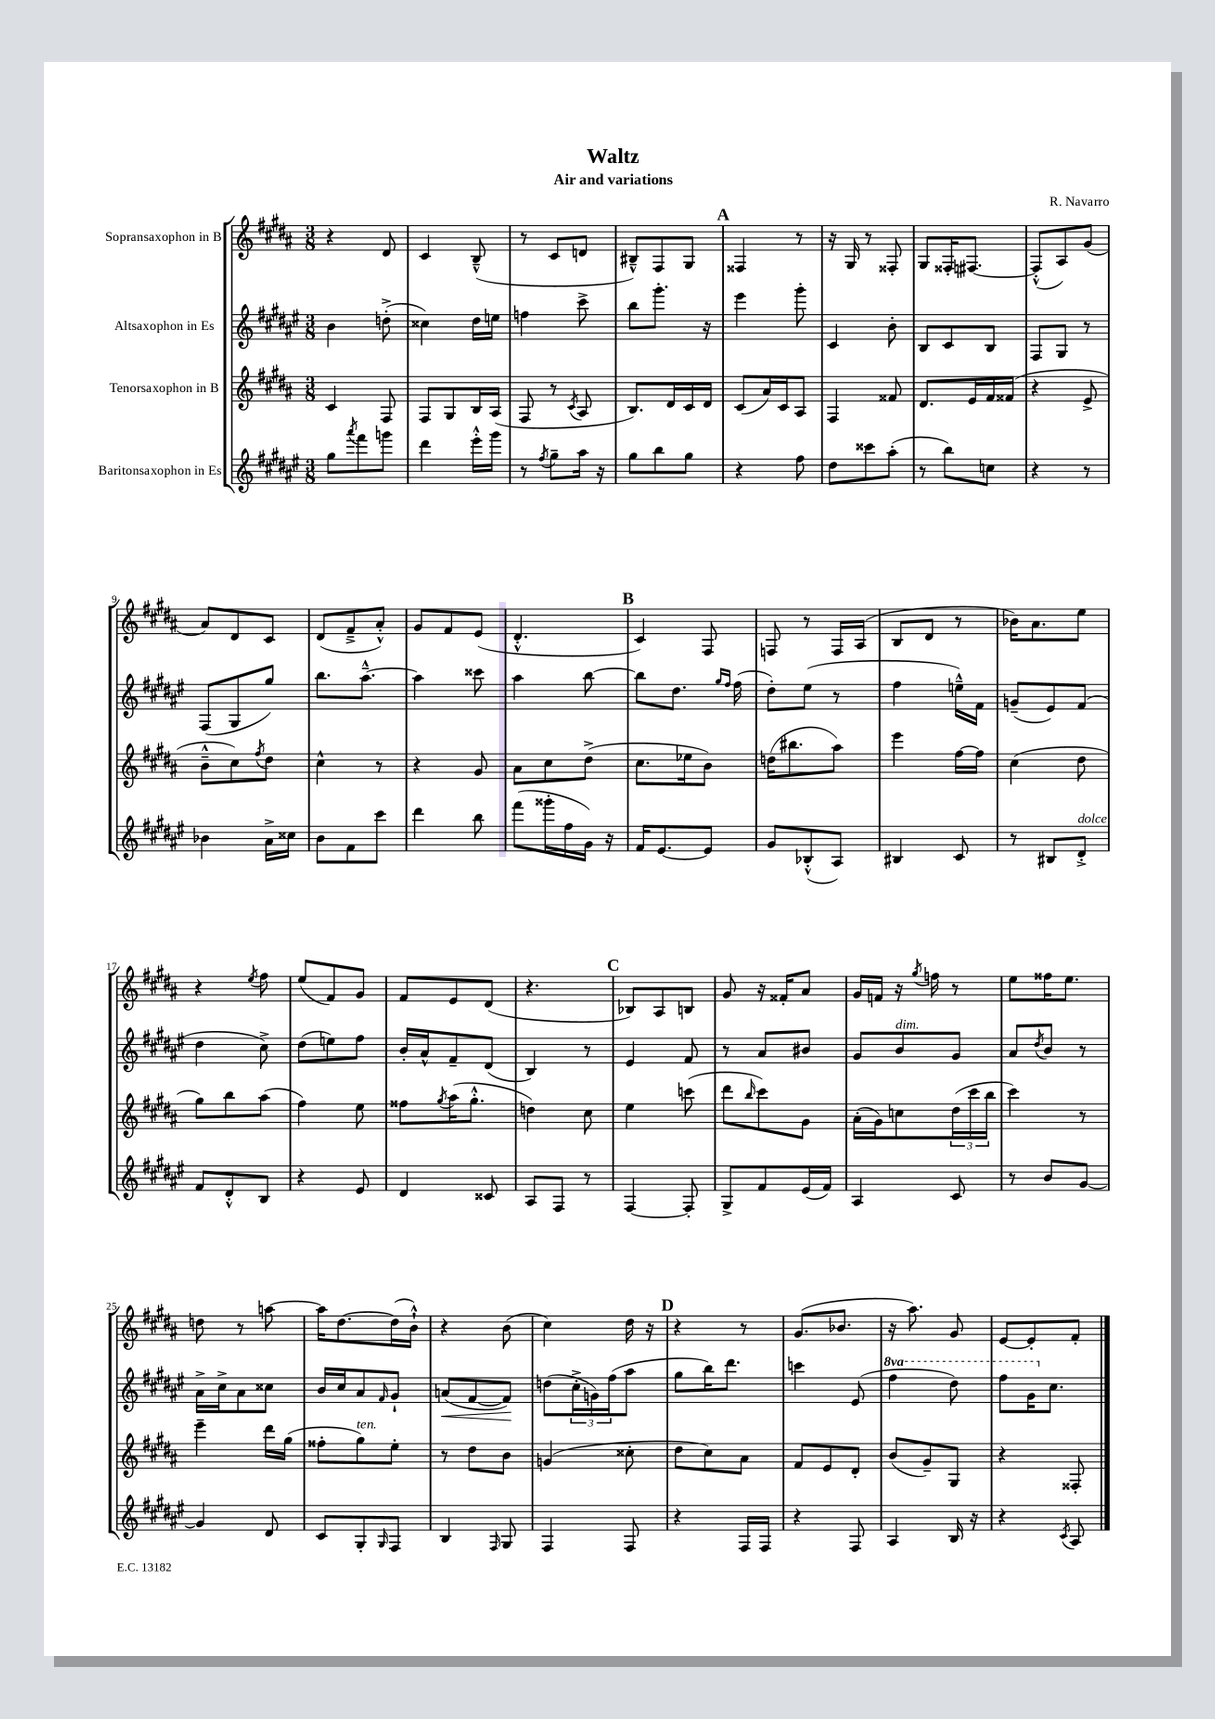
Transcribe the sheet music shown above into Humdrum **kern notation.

**kern	**kern	**kern	**dynam	**kern
*part4	*part3	*part2	*part2	*part1
*staff4	*staff3	*staff2	*staff2	*staff1
*I"Baritonsaxophon in Es	*I"Tenorsaxophon in B	*I"Altsaxophon in Es	*	*I"Sopransaxophon in B
*clefG2	*clefG2	*clefG2	*	*clefG2
*k[f#c#g#d#a#e#]	*k[f#c#g#d#a#]	*k[f#c#g#d#a#e#]	*	*k[f#c#g#d#a#]
*M3/8	*M3/8	*M3/8	*	*M3/8
=1	=1	=1	=1	=1
8gg#\L	4c#/	4b\	.	4r
8qaaa#/	.	.	.	.
8fff#\	.	.	.	.
8gggn\J	8F#/	(8ddn'^\	.	8d#/
=2	=2	=2	=2	=2
4ddd#\	8F#/L	4cc##X\)	.	4c#/
.	8G#/	.	.	.
16eee#'^^\LL	16B/L	16dd#\LL	.	(8B~^^/
16ggg#\JJ	(16A#/JJ	16een\JJ	.	.
=3	=3	=3	=3	=3
8r	8F#/	4ffn\	.	8r
8qff#/	.	.	.	.
8gg#~\L	8r	.	.	8c#/L
.	8qc#/	.	.	.
16aa#\Jk	8A#/	8ccc#^\	.	8dn/J
16r	.	.	.	.
=4	=4	=4	=4	=4
8gg#\L	8.B/L)	8bb\L	.	8B#X~^^/L)
8bb\	.	8.ggg#'\J	.	8F#/
.	16d#/L	.	.	.
8gg#\J	16c#/	.	.	8G#/J
.	16d#/JJ	16r	.	.
!!LO:REH:place=s1:t=A
=5	=5	=5	=5	=5
4r	(8c#/L	4eee#\	.	4F##X/
.	16a#/L)	.	.	.
.	16c#/J	.	.	.
8ff#\	8A#/J	8ggg#'\	.	8r
=6	=6	=6	=6	=6
8dd#\L	4F#/	4c#/	.	16r
.	.	.	.	16G#/
8ccc##X\	.	.	.	8r
(8aa#'\J	8f##X/	8b'\	.	8F##X'/
=7	=7	=7	=7	=7
8r	8.d#/L	8B/L	.	8G#/L
8bb\L)	.	8c#/	.	16F##X'/K
.	16e/L	.	.	[8.F#X/J
8ccn\J	16f#/	8B/J	.	.
.	(16f##X/JJ	.	.	.
=8	=8	=8	=8	=8
4r	4r	8F#/L	.	(8F#'^^/L]
.	.	8G#/J	.	8A#/)
8r	8e^/	8r	.	(8g#/J
!!LO:LB:g=z
=9	=9	=9	=9	=9
4b-X\	8b~^^\L	(8F#/L	.	8a#/L)
.	8cc#\)	8G#/	.	8d#/
.	8qff#/	.	.	.
16a#^\LL	8dd#\J	8gg#/J)	.	8c#/J
16cc##X\JJ	.	.	.	.
=10	=10	=10	=10	=10
8b\L	4cc#^^\	8.bb\L	.	(8d#/L
8f#\	.	.	.	8f#~^/
.	.	[8.aa#~^^\J	.	.
8ccc#\J	8r	.	.	8a#'^^/J)
=11	=11	=11	=11	=11
4ddd#\	4r	4aa#\]	.	8g#/L
.	.	.	.	8f#/
8bb\	8g#/	8ccc##X\	.	(8e/J
=12	=12	=12	=12	=12
(8fff#\L	8a#\L	4aa#\	.	4.d#'^^/
16ggg##X'\L	8cc#\	.	.	.
16ff#\	.	.	.	.
16g#\JJ)	(8dd#^\J	[8bb\	.	.
16r	.	.	.	.
!!LO:REH:place=s1:t=B
=13	=13	=13	=13	=13
16f#/KL	8.cc#\L	8bb\L]	.	4c#/)
[8.e#/	.	.	.	.
.	.	8.dd#\J	.	.
.	16ee-X\k	.	.	.
8e#/J]	8b\J)	.	.	8F#/
.	.	16qqgg#/LL	.	.
.	.	16qqff#/JJ	.	.
.	.	(16ff#\	.	.
=14	=14	=14	=14	=14
8g#/L	(16ddn\KL	8dd#'\L)	.	8Fn/
.	8.bb#X\	.	.	.
(8B-X'^^/	.	(8ee#\J	.	8r
8A#/J)	8aa#\J)	8r	.	16F/LL
.	.	.	.	(16A#/JJ
=15	=15	=15	=15	=15
4B#X/	4eee\	4ff#\	.	8B/L
.	.	.	.	8d#/J
8c#/	[16ff#\LL	16een~^^\LL)	.	8r
.	16ff#\JJ]	16f#\JJ	.	.
=16	=16	=16	=16	=16
8r	(4cc#\	(8gn~/L	.	16b-X\KL)
.	.	.	.	8.a#\
8B#X/L	.	8e#/)	.	.
!LO:TX:a:i:t=dolce	!	!	!	!
8d#'^/J	8dd#\	(8f#/J	.	8ee\J
!!LO:LB:g=z
=17	=17	=17	=17	=17
8f#/L	8gg#\L)	4dd#\	.	4r
8d#'^^/	8bb\	.	.	.
.	.	.	.	8qee/
8B/J	(8aa#\J	8cc#^\)	.	8ff#\
=18	=18	=18	=18	=18
4r	4ff#\)	(8dd#\L	.	(8ee/L
.	.	8een\)	.	8f#/)
8e#/	8ee\	8ff#\J	.	8g#/J
=19	=19	=19	=19	=19
4d#/	8ff##X\L	16b'/LL	.	8f#/L
.	.	16a#^^/J	.	.
.	8qgg#/	.	.	.
.	(16aa#\K	8f#~/	.	8e/
.	8.gg#'^^\J	.	.	.
8c##X/	.	(8d#/J	.	(8d#/J
=20	=20	=20	=20	=20
8A#/L	4ddn\)	4B/)	.	4.r
8F#/J	.	.	.	.
8r	8cc#\	8r	.	.
!!LO:REH:place=s1:t=C
=21	=21	=21	=21	=21
[4F#/	4ee\	4e#/	.	8B-X/L)
.	.	.	.	8A#/
8F#'/]	(8cccn\	8f#/	.	8Bn/J
=22	=22	=22	=22	=22
8G#^/L	8ddd#\L	8r	.	8g#/
.	16qqbb/	.	.	.
8f#/	8ccc#\)	8a#/L	.	16r
.	.	.	.	16f##X'/KL
(16e#/L	8g#\J	8b#X/J	.	8a#/J
16f#/JJ)	.	.	.	.
=23	=23	=23	=23	=23
4A#/	(16a#'\LL	8g#/L	.	16g#/LL
.	16g#\J)	.	.	16fn/JJ
!	!	!LO:TX:a:i:t=dim.	!	!
.	8ccn\	8b/	.	16r
.	.	.	.	8qgg#/
.	.	.	.	16ffn\
8c#/	(24dd#\L	8g#/J	.	8r
.	24ccc#\	.	.	.
.	24bb\JJ	.	.	.
=24	=24	=24	=24	=24
8r	4ccc#\)	8a#/L	.	8ee\L
.	.	8qdd#/	.	.
8b/L	.	8b/J	.	16ff##X\K
.	.	.	.	8.ee\J
[8g#/J	8r	8r	.	.
!!LO:LB:g=z
=25	=25	=25	=25	=25
4g#/]	4eee~\	16a#^\LL	.	8ddn\
.	.	16cc#^\J	.	.
.	.	8a#\	.	8r
8d#/	16ddd#\LL	8cc##X\J	.	[8aan\
.	(16gg#\JJ	.	.	.
=26	=26	=26	=26	=26
8c#/L	8ff##X'\L	16b/LL	.	16aa\KL]
.	.	16cc#/J	.	[8.dd#\
!	!LO:TX:a:i:t=ten.	!	!	!
8G#'/	8gg#\)	8a#/	.	.
16qqG#/	.	16qqf#/	.	.
8F#/J	8ee'\J	8g#`/J	.	(16dd#\L]
.	.	.	.	16b`^^\JJ)
=27	=27	=27	=27	=27
!	!	!	!LO:HP:b	!
4B/	8r	(8an/L	<	4r
.	8dd#\L	[8f#/	.	.
16qqF#/	.	.	.	.
8G#/	8b\J	8f#/J])	.	(8b\
.	.	.	[	.
=28	=28	=28	=28	=28
4F#/	(4gn/	(8ddn\L	.	4cc#\)
.	.	24cc#'^\L	.	.
.	.	24gn\)	.	.
.	.	(24ff#\J	.	.
8F#/	8cc##X'\	8aa#\J	.	16dd#\
.	.	.	.	16r
!!LO:REH:place=s1:t=D
=29	=29	=29	=29	=29
4r	8dd#\L	8gg#\L	.	4r
.	8cc#\)	16bb\K)	.	.
.	.	8.ddd#\J	.	.
16F#/LL	8a#\J	.	.	8r
16F#/JJ	.	.	.	.
=30	=30	=30	=30	=30
4r	8f#/L	4cccn\	.	(8.g#/L
.	8e/	.	.	.
.	.	.	.	8.b-X/J
8F#/	8d#'/J	(8e#/	.	.
=31	=31	=31	=31	=31
*	*	*8va	*	*
4A#/	(8b/L	4fff#\	.	16r
.	.	.	.	8.aa#\)
.	8g#~/)	.	.	.
16B/	8G#/J	8ddd#\)	.	8g#/
16r	.	.	.	.
=32	=32	=32	=32	=32
4r	4r	8fff#\L	.	[8e/L
.	.	16gg#\K	.	8e'/]
*	*	*X8va	*	*
.	.	8.cc#\J	.	.
8qc#/	.	.	.	.
8A#/	8F##X'/	.	.	8f#'/J
==	==	==	==	==
*-	*-	*-	*-	*-
